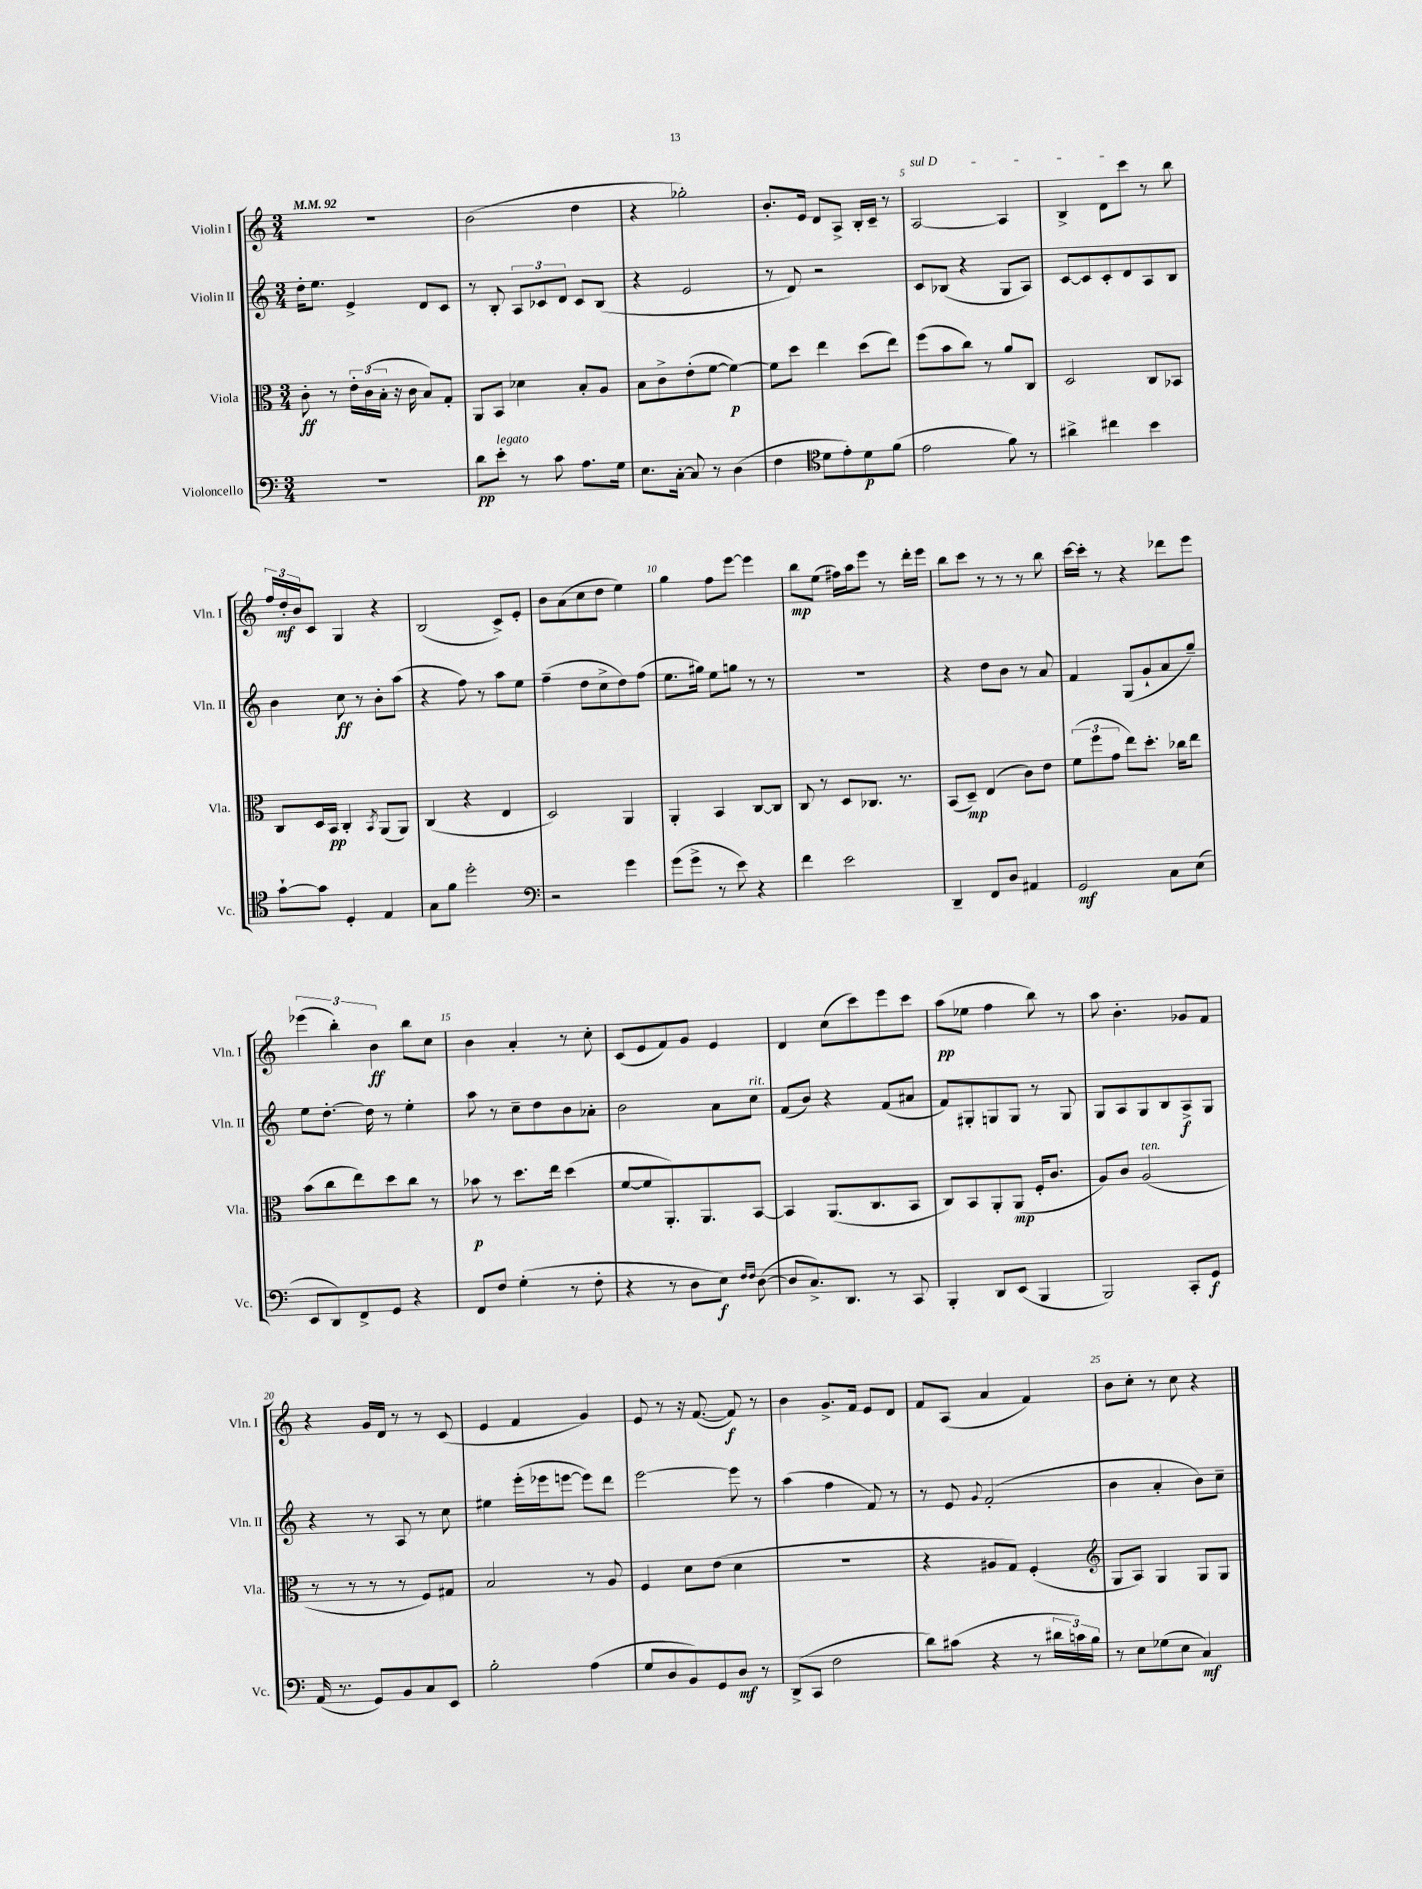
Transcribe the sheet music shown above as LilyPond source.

<<
\new StaffGroup <<
\new Staff = "s0" \with { instrumentName = "Violin I" shortInstrumentName = "Vln. I" } {
    \clef treble \key c \major \numericTimeSignature \time 3/4 \tempo 4 = 92
    R2. |
    b'2( d''4 |
    r4 ges''2-.) |
    b'8.-. e'16 d'8 a8-> b16-. c'16-- r8 |
    \once \override TextSpanner.bound-details.left.text = \markup { \italic "sul D" } a2~\startTextSpan a4 |
    b4-> d'8 c'''8\stopTextSpan r8 b''8 |
    \tuplet 3/2 { f''16 d''16-.\mf b'16 } c'8 g4 r4 |
    b2( c'8->) e'8-. |
    b'8 a'8( c''8 d''8 e''4) |
    g''4 f''8 e'''8~ e'''4 |
    b''8\mp e''8( fis''16) a''16 e'''8 r8 d'''16-. e'''16 |
    b''8 c'''8 r8 r8 r8 b''8 |
    c'''16~ c'''16-. r8 r4 des'''8 e'''8 |
    \tuplet 3/2 { ees'''4( b''4-.) b'4\ff } b''8 c''8 |
    b'4 a'4-. r8 c''8-. |
    c'8( e'8 f'8) g'8 e'4 |
    d'4 c''8( c'''8) e'''8 c'''8 |
    a''8\pp( ees''8 f''4 b''8) r8 |
    a''8 b'4.-. ges'8 f'8 |
    r4 g'16 d'16 r8 r8 c'8( |
    e'4 f'4 g'4) |
    e'8 r8 r16 f'8.~( f'8\f) r8 |
    b'4 g'8.-> f'16 e'8 d'8 |
    f'8 a8( a'4 f'4) |
    b'8 c''8-. r8 c''8 r4 \bar "|." |
}
\new Staff = "s1" \with { instrumentName = "Violin II" shortInstrumentName = "Vln. II" } {
    \clef treble \key c \major \numericTimeSignature \time 3/4
    d''16-. e''8. e'4-> d'8 c'8 |
    r8 b8-. \tuplet 3/2 { a8 ces'8 d'8 } ces'8 b8( |
    r4 e'2 |
    r8 d'8) r2 |
    c'8 bes8( r4 g8 a8) |
    c'8~ c'8 c'8-. d'8 a8 b8 |
    b'4 c''8\ff r8 b'8-. a''8( |
    r4 f''8) r8 a''8 e''8 |
    f''4--( d''8 c''8-> d''8) f''8( |
    e''8. gis''16) e''8 g''8 r8 r8 |
    R2. |
    r4 d''8 b'8 r8 a'8 |
    f'4 g8( g'8-! a'8 g''8--) |
    e''8 d''8.~-. d''16 r8 e''4-. |
    a''8 r8 c''8-- d''8 b'8 aes'8-. |
    b'2 a'8 c''8^\markup { \italic "rit." } |
    f'8( b'8) r4 f'8( ais'8 |
    f'8) gis8-. g8 g8 r8 g8 |
    g8 a8 g8 b8 a8->\f g8 |
    r4 r8 a8 r8 c''8 |
    eis''4 e'''16-.( ees'''16 e'''8~ e'''8) d'''8 |
    e'''2~ e'''8 r8 |
    a''4( f''4 f'8) r8 |
    r8 e'8 \appoggiatura { g'8 } f'2-.( |
    b'4 a'4-. b'8) c''8-- \bar "|." |
}
\new Staff = "s2" \with { instrumentName = "Viola" shortInstrumentName = "Vla." } {
    \clef alto \key c \major \numericTimeSignature \time 3/4
    c'8-.\ff r8 \tuplet 3/2 { e'16-. c'16( b16-. } r16 c'16 b8) g8-. |
    a,8 b,8 des'4 b8-. a8 |
    b8 c'8-> e'8-.( f'8~ f'4~\p) |
    f'8 d''8 e''4 d''8( e''8) |
    f''8( b'8 c''8) r8 a'8 c8 |
    d2 c8 bes,8 |
    c8 d16 b,16\pp c4-. \acciaccatura { b,8 } a,8( a,8) |
    c4( r4 e4 |
    d2) a,4 |
    a,4-. b,4 c8~ c8 |
    c8 r8 d8 ces8. r8. |
    b,8( d8--\mp) e4( c'8) e'8 |
    \tuplet 3/2 { f'8( f''8 g'8 } e''8) d''8.-. ces''16 e''8 |
    b'8( c''8 e''8) d''8 c''8 r8 |
    bes'8\p r8 d''8. e''16 d''4( |
    f'8~ f'8 a,8.-.) a,8. b,8~ |
    b,4 a,8.( c8. b,8 |
    c8) b,8 a,8-. a,8\mp( f16-. c'8. |
    a8) c'8 a2^\markup { \italic "ten." }( |
    r8 r8 r8 r8 f8) gis8 |
    b2 r8 a8 |
    f4 d'8 e'8( d'4 |
    R2. |
    r4 ais8 g8) f4-.( |
    \clef treble g8 a8) g4 g8 g8 \bar "|." |
}
\new Staff = "s3" \with { instrumentName = "Violoncello" shortInstrumentName = "Vc." } {
    \clef bass \key c \major \numericTimeSignature \time 3/4
    R2. |
    d'8\pp e'8-.^\markup { \italic "legato" } r8 c'8 a8. g16 |
    e8. c16~-. c8 r8 d4( |
    f4 \clef tenor d'8 e'8-.) d'8\p f'8( |
    e'2 f'8) r8 |
    ais'4-> cis''4 b'4 |
    g'8~-! g'8 d4-. e4 |
    g8 f'8 d''2-. |
    \clef bass r2 g'4 |
    g'8( g'8-> r8 e'8) r4 |
    f'4 e'2 |
    d,4-- f,8 d8 ais,4 |
    g,2\mf c8 e8( |
    e,8 d,8) f,8-> g,8 r4 |
    f,8 f8 g4-.( r8 f8-. |
    r4 r8 d8 e8\f) \grace { f16 f16 } d8~( |
    d8 c8.->) d,8. r8 c,8 |
    b,,4-. d,8 e,8( b,,4 |
    b,,2) c,8-. g,8\f |
    a,16( r8. g,8) b,8 c8 e,8 |
    b2-. a4( |
    g8 d8 b,8) g,8 d8\mf r8 |
    d,8->( c,8 f2 |
    d'8) cis'8( r4 r8 \tuplet 3/2 { dis'16 c'16) b16 } |
    r8 e8 ges8( e8 c4\mf) \bar "|." |
}
>>
>>
\layout { \context { \Score \override BarNumber.break-visibility = ##(#f #t #t) barNumberVisibility = #(every-nth-bar-number-visible 5) } }
